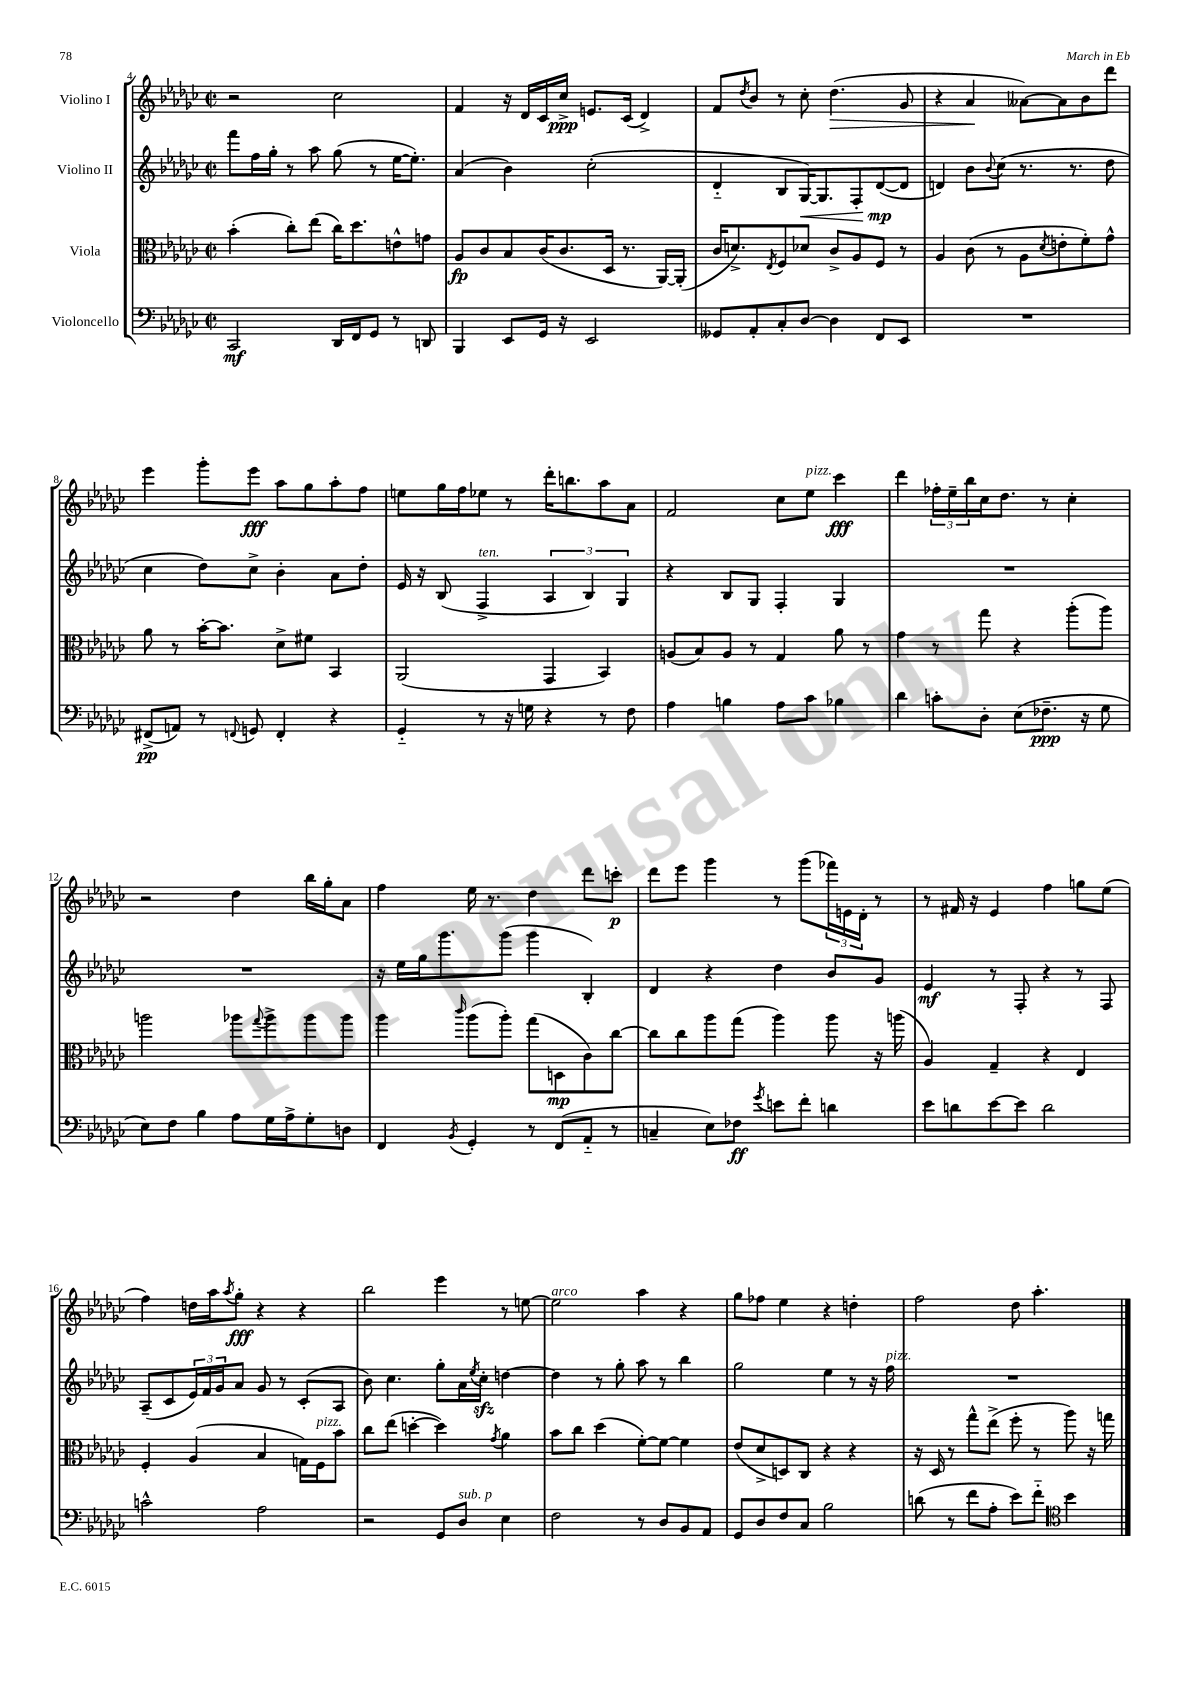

**kern	**kern	**kern	**kern
*staff4	*staff3	*staff2	*staff1
*clefF4	*clefC3	*clefG2	*clefG2
*k[b-e-a-d-g-c-]	*k[b-e-a-d-g-c-]	*k[b-e-a-d-g-c-]	*k[b-e-a-d-g-c-]
*M2/2	*M2/2	*M2/2	*M2/2
*met(c|)	*met(c|)	*met(c|)	*met(c|)
2CC-/	(4b-'\	8fff\L	2r
.	.	16ff\L	.
.	.	16gg-'\JJ	.
.	8cc-'\L)	8r	.
.	(8ee-\J	8aa-\	.
16DD-/LL	16cc-\LK)	(8gg-\	2cc-\
16FF/J	8.dd-\	.	.
8GG-/J	.	8r	.
8r	8e^^\	[16ee-\LK	.
.	.	8.ee-'\]J)	.
8DD/	8g\J	.	.
=	=	=	=
4BBB-/	8A-/L	(4a-/	4f/
.	8c-/	.	.
8EE-/L	8B-/	4b-\)	16r
.	.	.	16d-/LL
16GG-/Jk	(16c-/K	.	16c-/
16r	8.c-/	.	16cc-^/JJ
2EE-/	.	(2cc-'\	8.e/L
.	16D-/Jk	.	.
.	8.r	.	(16c-/Jk
.	.	.	4d-^/)
.	[16AA-/LL)	.	.
.	(16AA-'/]JJ	.	.
=	=	=	=
8GG--/L	16c-/LK	4d-'~/	8f/L
.	8.d^/)	.	.
.	.	.	8qdd-/
8AA-'/	.	.	8b-/J
.	8qE-/	.	.
8C-'/	8F/	8B-/L	8r
[8D-/J	8d-/J	[16G-/K)	8cc-'\
.	.	8.G-/]	.
4D-\]	8c-^/L	.	(4.dd-\
.	8A-/	8F'/	.
8FF/L	8F/J	([8d-/	.
8EE-/J	8r	8d-/]J	8g-/
=	=	=	=
1r	4A-/	4d/)	4r
.	(8c-\	8b-\L	4a-/
.	.	8qqb-/	.
.	8r	(8cc-\J	.
.	8A-\L	8.r	[8a--\L)
.	8qd-/	.	.
.	8e'\	.	8a--\]
.	.	8.r	.
.	8f'\)	.	8b-\
.	8g-^^\J	8dd-\	8ddd-\J
=	=	=	=
(8FF#^/L	8a-\	4cc-\	4eee-\
8AA/J)	8r	.	.
8r	[16b-'\LK	8dd-\L)	8ggg-'\L
.	8.b-\]J	.	.
8qqFF/	.	.	.
8GG/	.	8cc-^\J	8eee-\J
4FF'/	8d-^\L	4b-'\	8aa-\L
.	8f#\J	.	8gg-\
4r	4BB-/	8a-\L	8aa-'\
.	.	8dd-'\J	8ff\J
=	=	=	=
4GG-'~/	(2AA-/	16e-/	8ee\L
.	.	16r	.
.	.	(8B-/	16gg-\L
.	.	.	16ff\J
8r	.	4F^/	8ee-\J
16r	.	.	8r
16G\	.	.	.
4r	4GG-/	6A-/	16ddd-'\LK
.	.	.	8.bb\
.	.	6B-/)	.
8r	4BB-/)	.	8aa-\
.	.	6G-/	.
8F\	.	.	8a-\J
=	=	=	=
4A-\	(8A/L	4r	2f/
.	8B-/)	.	.
4B\	8A/J	8B-/L	.
.	8r	8G-/J	.
8A-\L	4G-/	4F'/	8cc-\L
8c-\J	.	.	8ee-\J
4B-\	8a-\	4G-/	4ccc-\
.	8r	.	.
=	=	=	=
4d-\	4g-\	1r	4ddd-\
8c'\L	8r	.	24ff-'\LL
.	.	.	24ee-~\
.	.	.	24bb-\
8D-'\J	8gg-\	.	16cc-\J
.	.	.	8.dd-\J
(8E-\L	4r	.	.
8.F-~\J	.	.	8r
.	(8aa-'\L	.	4cc-'\
16r	.	.	.
8G-\	8aa-\J)	.	.
=	=	=	=
8E-\L)	2aa\	1r	2r
8F\J	.	.	.
4B-\	.	.	.
8A-\L	8aa-\L	.	4dd-\
.	8qqgg-/	.	.
16G-\L	8aa-^\	.	.
16A-^\J	.	.	.
8G-'\	8aa-\	.	16bb-\LL
.	.	.	16gg-'\J
8D\J	8aa-\J	.	8a-\J
=	=	=	=
4FF/	4aa-\	16r	4ff\
.	.	16ee-\LL	.
.	.	16gg-\J	.
.	.	8.ggg-\	.
8qBB-/	16qqccc-/	.	.
4GG-'/	(8aa-\L	.	16ee-\
.	.	.	8.r
.	8aa-'\J)	(8ggg-\J	.
8r	(8gg-\L	4ggg-\	4dd-\
(8FF/L	8D\	.	.
8AA-'~/J	8c-\)	4B-'/)	8ddd-\L
8r	[8cc-\J	.	8ccc'\J
=	=	=	=
4C~/	8cc-\]L	4d-/	8ddd-\L
.	8cc-\	.	8eee-\J
8E-\L)	8aa-\	4r	4ggg-\
8F-\J	(8gg-\J	.	.
8qg-/	.	.	.
8e\L	4aa-\)	4dd-\	8r
8f'\J	.	.	(8ggg-\L
4d\	8aa-\	8b-/L	24fff-\L)
.	.	.	24e\
.	.	.	24d-'\JJ
.	16r	8g-/J	8r
.	(16aa\	.	.
=	=	=	=
8e-\L	4A-/)	4e-/	8r
8d\	.	.	16f#/
.	.	.	16r
[8e-\	4G-~/	8r	4e-/
8e-\]J	.	8F'/	.
2d\	4r	4r	4ff\
.	4E-/	8r	8gg\L
.	.	8F/	(8ee-\J
=	=	=	=
2c^^\	4F'/	(8A-~/L	4ff\)
.	.	8c-/	.
.	(4A-/	24e-/L)	16dd\LL
.	.	24f/	.
.	.	.	16aa-\J
.	.	24g-/J	.
.	.	.	8qaa-/
.	.	8a-/J	8gg-'\J
2A-\	4B-/	8g-/	4r
.	.	8r	.
.	16G\LL)	(8c-'/L	4r
.	16F\J	.	.
.	8b-\J	8A-/J	.
=	=	=	=
2r	8cc-\L	8b-\)	2bb-\
.	(8ee-\J	4.cc-\	.
.	[4dd'\	.	.
8GG-/L	4dd\])	8gg-'\L	4eee-\
8D-/J	.	16a-\L	.
.	.	8qee-/	.
.	.	16cc-'\JJ	.
.	8qg-/	.	.
4E-\	4a-\	[4dd\	8r
.	.	.	[8ee\
=	=	=	=
2F\	8b-\L	4dd\]	2ee\]
.	8cc-\J	.	.
.	(4dd-\	8r	.
.	.	8gg-'\	.
8r	[8f'\L)	8aa-\	4aa-\
8D-/L	8f\_J	8r	.
8BB-/	4f\]	4bb-\	4r
8AA-/J	.	.	.
=	=	=	=
8GG-/L	(8e-/L	2gg-\	8gg-\L
8D-/	8d-^/	.	8ff-\J
8F/	8D/)	.	4ee-\
8C-/J	8C-/J	.	.
2B-\	4r	4ee-\	4r
.	4r	8r	4dd'\
.	.	16r	.
.	.	16ff\	.
=	=	=	=
(8d\	16r	1r	2ff\
.	16D-/	.	.
8r	8r	.	.
8f\L	8gg-^^\L	.	.
8A-'\J	(8ee-^\J	.	.
8e-\L)	8ff'\	.	8dd-\
8f'~\J	8r	.	4.aa-'\
*clefC4	*	*	*
4b-\	8aa-\)	.	.
.	16r	.	.
.	16gg\	.	.
==	==	==	==
*-	*-	*-	*-
